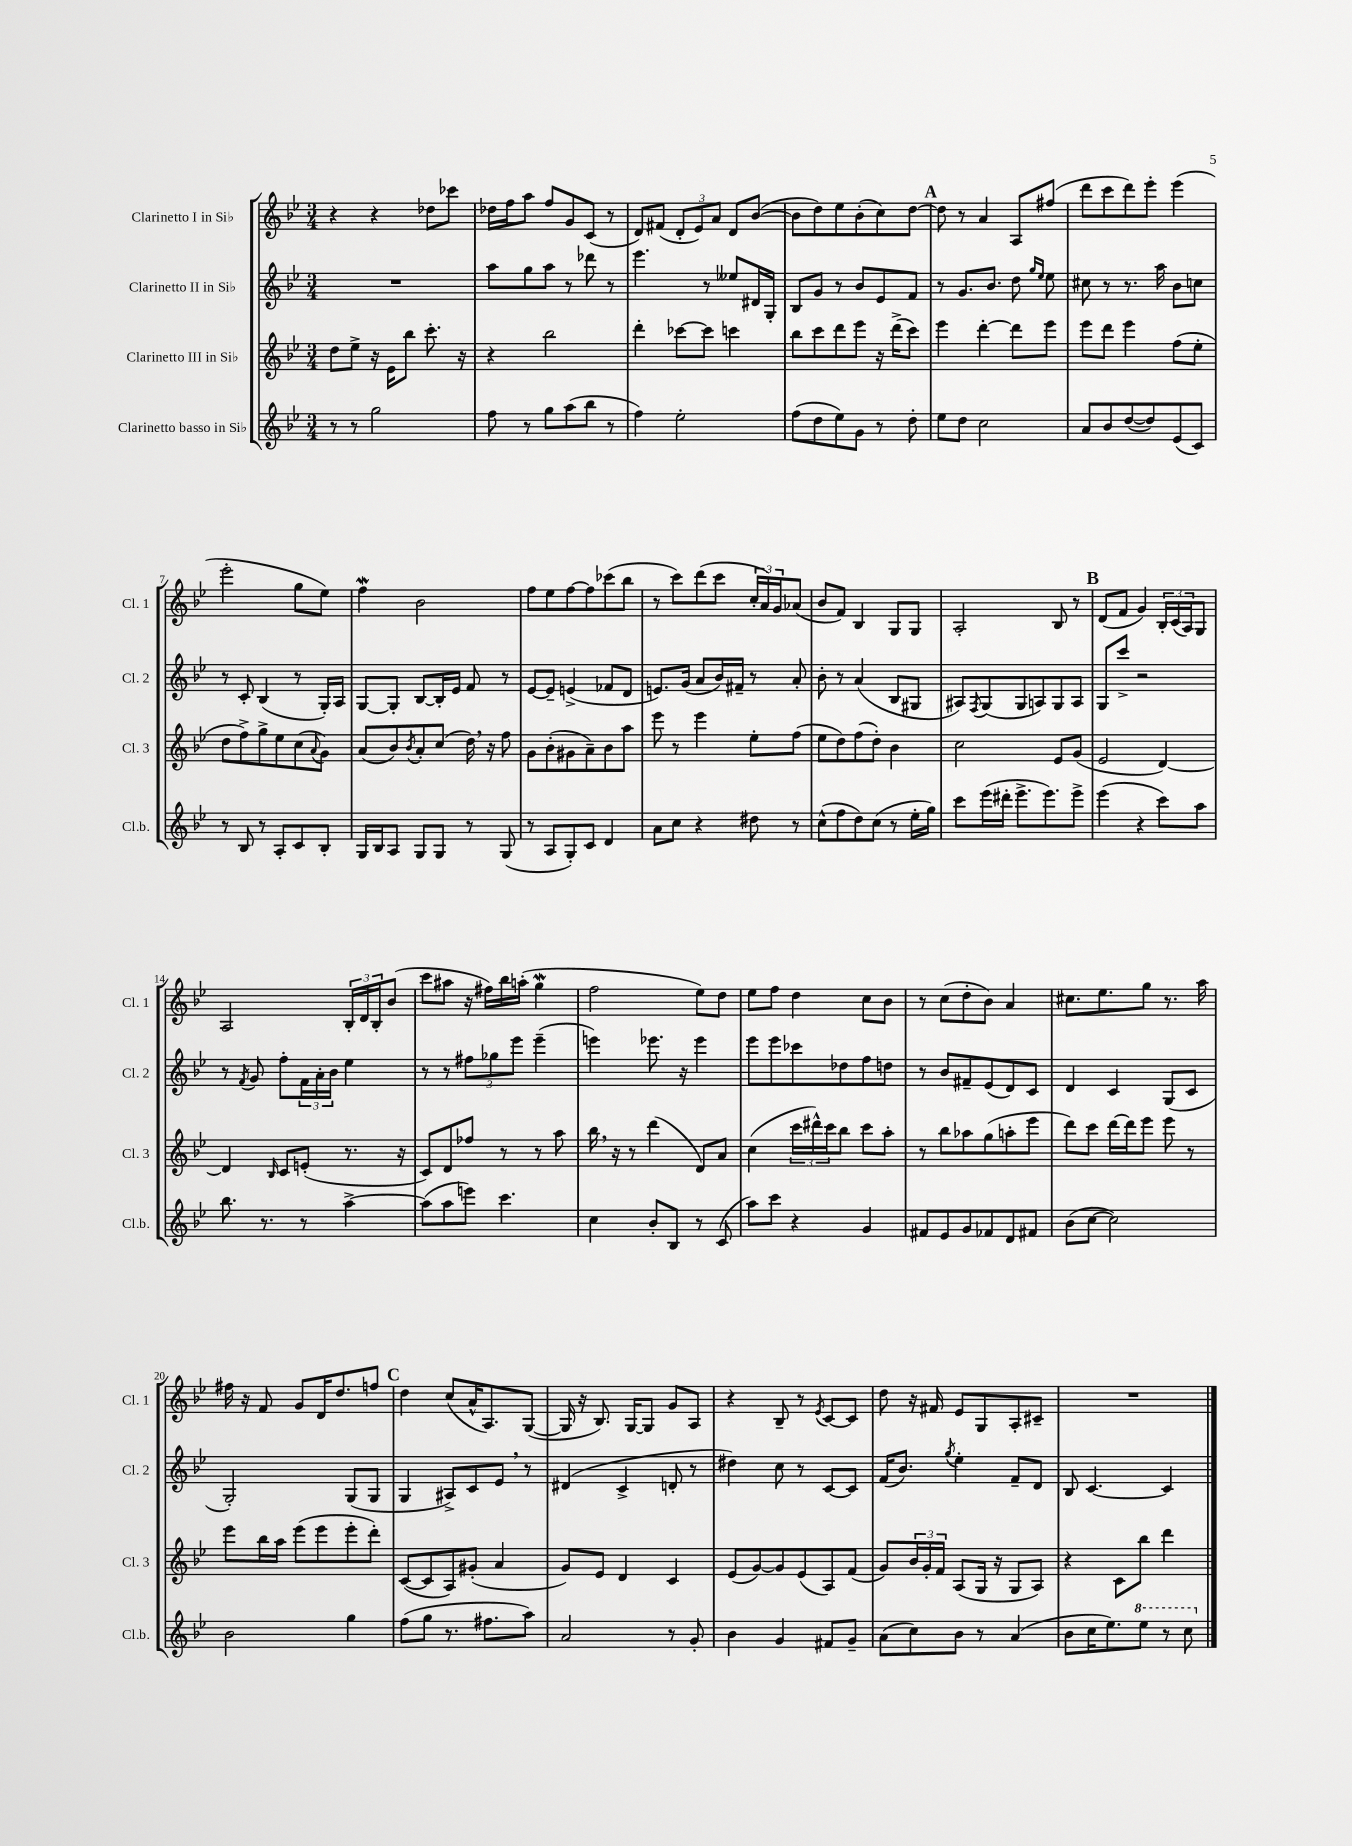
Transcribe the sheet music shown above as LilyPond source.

<<
\new StaffGroup <<
\new Staff = "s0" \with { instrumentName = "Clarinetto I in Sib" shortInstrumentName = "Cl. 1" } {
    \clef treble \key bes \major \numericTimeSignature \time 3/4
    r4 r4 des''8 ces'''8 |
    des''16 f''16 a''8 f''8 g'8 c'8( r8 |
    d'8) fis'8( \tuplet 3/2 { d'8-. ees'8) a'8 } d'8 bes'8~( |
    bes'8 d''8) ees''8 bes'8-.( c''8) d''8~ |
    \mark \markup { \bold "A" } d''8 r8 a'4 a8 fis''8( |
    d'''8 c'''8 d'''8) ees'''8-. ees'''4( |
    ees'''2-. g''8 ees''8) |
    f''4\mordent bes'2 |
    f''8 ees''8 f''8~ f''8 ces'''8( bes''8 |
    r8 c'''8) d'''8( c'''8 \tuplet 3/2 { c''16-. a'16) g'16 } aes'8( |
    bes'8 f'8) bes4 g8 g8 |
    a2-. bes8 r8 |
    \mark \markup { \bold "B" } d'8( f'8 g'4) \tuplet 3/2 { bes16-. c'16( a16) } g8 |
    a2 \tuplet 3/2 { bes16-. d'16 bes16-. } bes'8( |
    c'''8 ais''8 r16 fis''16) bes''16 a''16-.( g''4\mordent |
    f''2 ees''8) d''8 |
    ees''8 f''8 d''4 c''8 bes'8 |
    r8 c''8( d''8-. bes'8) a'4 |
    cis''8. ees''8. g''8 r8. a''16 |
    fis''16 r16 f'8 g'8 d'16 d''8. f''8 |
    \mark \markup { \bold "C" } d''4 c''8( a'16-^ a8.) g8~( |
    g16 r16 bes8.) g16~ g8 g'8 a8 |
    r4 bes8-- r8 \acciaccatura { ees'8 } c'8~ c'8 |
    d''8 r16 fis'16 ees'8 g8 a8-. cis'8-- |
    R2. \bar "|." |
}
\new Staff = "s1" \with { instrumentName = "Clarinetto II in Sib" shortInstrumentName = "Cl. 2" } {
    \clef treble \key bes \major \numericTimeSignature \time 3/4
    R2. |
    a''8 g''8 a''8 r8 des'''8 r8 |
    ees'''4. r8 eeses''8 dis'16 g16-. |
    bes8 g'8 r8 bes'8 ees'8 f'8 |
    \mark \markup { \bold "A" } r8 g'8. bes'8. d''8 \grace { g''16 ees''16 } ees''8 |
    cis''8 r8 r8. a''16 bes'8 c''8 |
    r8 c'8-. bes4( r8 g16-.) a16 |
    g8~ g8-. bes8~ bes16-. ees'16 f'8 r8 |
    ees'8~ ees'8-- e'4->( fes'8 d'8 |
    e'8.) g'16( a'8 bes'16) fis'16-- r8 a'8-. |
    bes'8-. r8 a'4( bes8 gis8 |
    ais8) \acciaccatura { f8 } g8( g8 a8) g8 a8 |
    \mark \markup { \bold "B" } g8 c'''8-> r2 |
    r8 \acciaccatura { f'8 } g'8 f''8-. \tuplet 3/2 { f'16 a'16-. bes'16 } ees''4 |
    r8 r8 \tuplet 3/2 { fis''8 ges''8 ees'''8 } ees'''4--( |
    e'''4) ees'''8. r16 ees'''4 |
    ees'''8 ees'''8 ces'''8 des''8 f''8 d''8 |
    r8 bes'8 fis'8-- ees'8( d'8) c'8 |
    d'4 c'4 g8( c'8 |
    g2-.) g8( g8 |
    \mark \markup { \bold "C" } g4 ais8->) c'8 ees'8 \breathe r8 |
    dis'4( c'4-> d'8-. r8 |
    dis''4) c''8 r8 c'8~ c'8 |
    f'16( bes'8.) \acciaccatura { g''8 } ees''4-. f'8-- d'8 |
    bes8 c'4.~ c'4 \bar "|." |
}
\new Staff = "s2" \with { instrumentName = "Clarinetto III in Sib" shortInstrumentName = "Cl. 3" } {
    \clef treble \key bes \major \numericTimeSignature \time 3/4
    d''8 ees''8-> r16 ees'16 bes''8 c'''8.-. r16 |
    r4 bes''2 |
    d'''4-. ces'''8~ ces'''8 c'''4 |
    bes''8 c'''8 d'''8 ees'''8 r16 d'''16->( c'''8) |
    \mark \markup { \bold "A" } ees'''4 d'''4~-. d'''8 ees'''8 |
    ees'''8 d'''8 ees'''4 f''8( ees''8-. |
    d''8 f''8->) g''8-> ees''8 c''8( \appoggiatura { a'8 } g'8) |
    a'8( bes'8) \acciaccatura { bes'8 } a'8-. c''8( d''16) \breathe r16 f''8 |
    g'8 bes'8-.( gis'8 a'8--) bes'8 a''8 |
    ees'''8 r8 ees'''4 ees''8-. f''8( |
    ees''8 d''8) f''8( d''8-.) bes'4 |
    c''2 ees'8 g'8( |
    \mark \markup { \bold "B" } ees'2 d'4~) |
    d'4 \grace { bes16 } c'8 e'8-.( r8. r16 |
    c'8) d'8 fes''8 r8 r8 a''8 |
    bes''16 \breathe r16 r8 d'''4( d'8) a'8 |
    c''4( \tuplet 3/2 { c'''16 dis'''16-^) c'''16 } bes''8 c'''8 a''8-. |
    r8 bes''8 aes''8 g''8( a''8-. ees'''8 |
    d'''8) c'''8 d'''16~ d'''16 ees'''8 ees'''8 r8 |
    ees'''8 bes''16 a''16 ees'''8( ees'''8 ees'''8-. d'''8-.) |
    \mark \markup { \bold "C" } c'8~( c'8 a8) gis'8-.( a'4 |
    g'8) ees'8 d'4 c'4 |
    ees'8( g'8~) g'8 ees'8( a8) f'8( |
    g'8) \tuplet 3/2 { bes'16 g'16-. f'16 } a8( g16 r16 g8 a8) |
    r4 c'8 bes''8 d'''4 \bar "|." |
}
\new Staff = "s3" \with { instrumentName = "Clarinetto basso in Sib" shortInstrumentName = "Cl.b." } {
    \clef treble \key bes \major \numericTimeSignature \time 3/4
    r8 r8 g''2 |
    f''8 r8 g''8 a''8( bes''8 r8 |
    f''4) ees''2-. |
    f''8( d''8 ees''8) g'8 r8 d''8-. |
    \mark \markup { \bold "A" } ees''8 d''8 c''2 |
    a'8 bes'8 d''8~( d''8) ees'8( c'8) |
    r8 bes8 r8 a8-. c'8 bes8-. |
    g16 bes16 a8 g8 g8 r8 g8( |
    r8 a8 g8-.) c'8 d'4 |
    a'8 c''8 r4 dis''8 r8 |
    c''8-^( f''8 d''8) c''8( r8 ees''16-. g''16) |
    c'''8 ees'''16( dis'''16-. ees'''8.-> ees'''8.) ees'''8-> |
    \mark \markup { \bold "B" } ees'''4( r4 c'''8) a''8 |
    bes''8. r8. r8 a''4~-> |
    a''8( a''8 e'''8) c'''4. |
    c''4 bes'8-. bes8 r8 c'8( |
    a''8) c'''8 r4 g'4 |
    fis'8 ees'8 g'8 fes'8 d'8 fis'8 |
    bes'8( c''8~ c''2) |
    bes'2 g''4 |
    \mark \markup { \bold "C" } f''8( g''8 r8. fis''8. a''8) |
    a'2 r8 g'8-. |
    bes'4 g'4 fis'8 g'8-- |
    a'8( c''8) bes'8 r8 a'4( |
    bes'8 c''16 ees''8.) \ottava #1 ees'''8 r8 c'''8 \ottava #0 \bar "|." |
}
>>
>>
